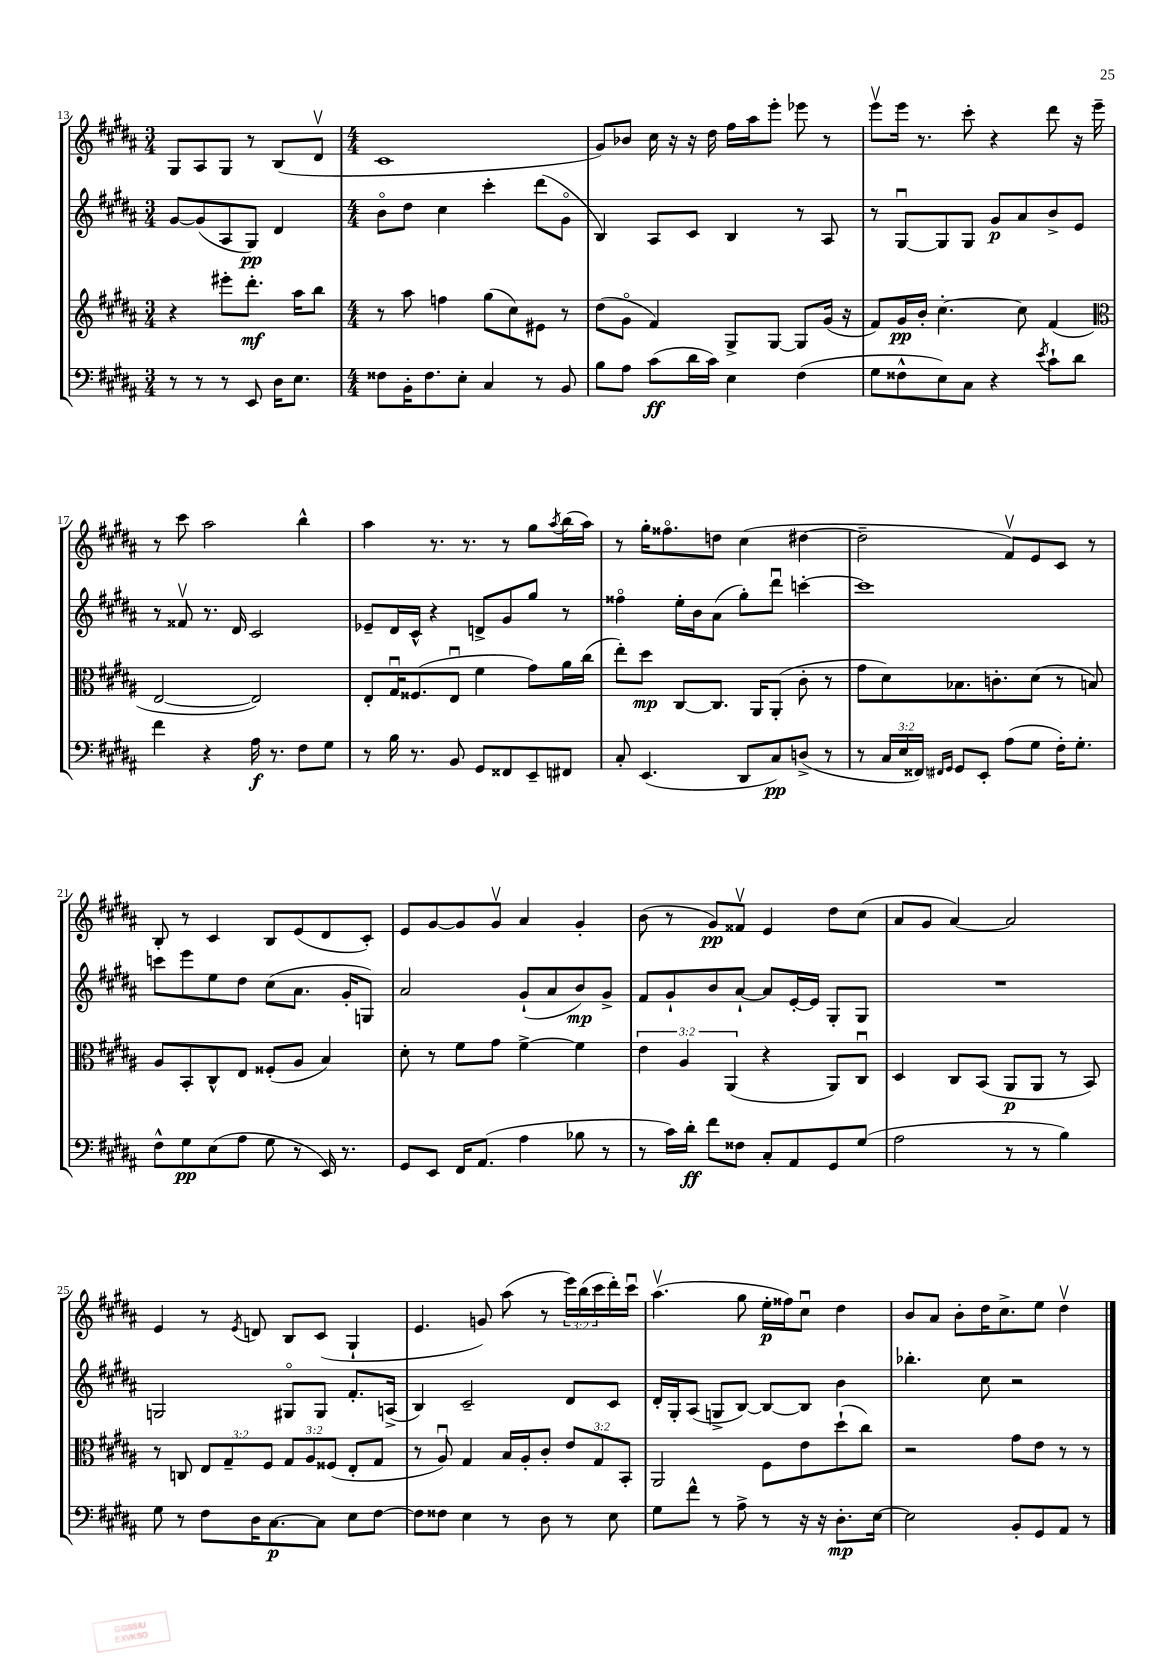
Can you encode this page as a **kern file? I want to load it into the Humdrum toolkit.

**kern	**dynam	**kern	**dynam	**kern	**dynam	**kern	**dynam
*part4	*part4	*part3	*part3	*part2	*part2	*part1	*part1
*staff4	*staff4	*staff3	*staff3	*staff2	*staff2	*staff1	*staff1
*clefF4	*	*clefG2	*	*clefG2	*	*clefG2	*
*k[f#c#g#d#a#]	*	*k[f#c#g#d#a#]	*	*k[f#c#g#d#a#]	*	*k[f#c#g#d#a#]	*
*M3/4	*	*M3/4	*	*M3/4	*	*M3/4	*
=13	=13	=13	=13	=13	=13	=13	=13
8r	.	4r	.	[8g#/L	.	8G#/L	.
8r	.	.	.	(8g#/]	.	8A#/	.
8r	.	8eee#X'\L	.	8A#/	.	8G#/J	.
8EE/	.	8.ddd#'\J	mf	8G#/J)	pp	8r	.
16D#\KL	.	.	.	4d#/	.	(8B/L	.
8.E\J	.	16aa#\KL	.	.	.	.	.
.	.	8bb\J	.	.	.	8d#v/J	.
=14	=14	=14	=14	=14	=14	=14	=14
*M4/4	*	*M4/4	*	*M4/4	*	*M4/4	*
8F##X\L	.	8r	.	8b\L	.	1c#	.
16BB'\K	.	8aa#\	.	8dd#\J	.	.	.
8.F##\	.	.	.	.	.	.	.
.	.	4ffn\	.	4cc#\	.	.	.
8E'\J	.	.	.	.	.	.	.
4C#/	.	(8gg#\L	.	4ccc#'\	.	.	.
.	.	8cc#\)	.	.	.	.	.
8r	.	8e#X\J	.	(8ddd#\L	.	.	.
8BB/	.	8r	.	8g#\J	.	.	.
=15	=15	=15	=15	=15	=15	=15	=15
8B\L	.	(8dd#\L	.	4B/)	.	8g#/L)	.
8A#\J	.	8g#\J	.	.	.	8b-X/J	.
(8c#\L	ff	4f#/)	.	8A#/L	.	16cc#\	.
.	.	.	.	.	.	16r	.
16d#\L	.	.	.	8c#/J	.	16r	.
16c#\JJ)	.	.	.	.	.	16dd#\	.
4E\	.	8G#^/L	.	4B/	.	16ff#\LL	.
.	.	.	.	.	.	16aa#\J	.
.	.	[8G#/J	.	.	.	8eee'\J	.
(4F#\	.	8G#/L]	.	8r	.	8eee-X\	.
.	.	(16g#/Jk	.	8A#/	.	8r	.
.	.	16r	.	.	.	.	.
=16	=16	=16	=16	=16	=16	=16	=16
8G#\L	.	8f#/L)	.	8r	.	8eeev\L	.
8F##X^^\	.	16g#/L	pp	[8G#u/L	.	16eee\Jk	.
.	.	16b'/JJ	.	.	.	8.r	.
8E\)	.	[4.cc#'\	.	8G#/]	.	.	.
8C#\J	.	.	.	8G#/J	.	8ccc#'\	.
4r	.	.	.	8g#/L	p	4r	.
.	.	8cc#\]	.	8a#/	.	.	.
8qe/	.	.	.	.	.	.	.
8c#`\L	.	(4f#/	.	8b^/	.	8ddd#\	.
8d#\J	.	.	.	8e/J	.	16r	.
.	.	.	.	.	.	16eee~\	.
!!LO:LB:g=z
=17	=17	=17	=17	=17	=17	=17	=17
*	*	*clefC3	*	*	*	*	*
4f#\	.	[2E/	.	8r	.	8r	.
.	.	.	.	8f##Xv/	.	8ccc#\	.
4r	.	.	.	8.r	.	2aa#\	.
.	.	.	.	16d#/	.	.	.
16A#\	f	2E/])	.	2c#/	.	.	.
8.r	.	.	.	.	.	.	.
8F#\L	.	.	.	.	.	4bb^^\	.
8G#\J	.	.	.	.	.	.	.
=18	=18	=18	=18	=18	=18	=18	=18
8r	.	8E'/L	.	8e-X~/L	.	4aa#\	.
16B\	.	16G#u/K	.	16d#/L	.	.	.
8.r	.	(8.F##X/	.	16c#^^/JJ	.	.	.
.	.	.	.	4r	.	8.r	.
8BB/	.	8Eu/J	.	.	.	.	.
.	.	.	.	.	.	8.r	.
8GG#/L	.	4f#\	.	8dn^/L	.	.	.
8FF##X/	.	.	.	8g#/	.	8r	.
8EE~/	.	8g#\L)	.	8gg#/J	.	8gg#\L	.
.	.	.	.	.	.	8qaa#/	.
8FF#X/J	.	16a#\L	.	8r	.	(16bb\L	.
.	.	(16cc#\JJ	.	.	.	16aa#\JJ)	.
=19	=19	=19	=19	=19	=19	=19	=19
8C#'/	.	8ee'\L)	.	4ff##X\	.	8r	.
(4.EE/	.	8dd#\J	mp	.	.	16gg#'\KL	.
.	.	.	.	.	.	8.ff##X\	.
.	.	[8C#/L	.	16ee'\LL	.	.	.
.	.	.	.	16b\J	.	.	.
.	.	8.C#/J]	.	(8a#\J	.	8ddn\J	.
8DD#/L	.	.	.	8gg#'\L)	.	(4cc#\	.
.	.	16AA#/KL	.	.	.	.	.
8C#/)	pp	(8AA#'/J	.	8ddd#u\J	.	.	.
(8Dn^/J	.	8c#'\	.	[4cccn'\	.	[4dd#X\	.
8r	.	8r	.	.	.	.	.
=20	=20	=20	=20	=20	=20	=20	=20
8r	.	8g#\L	.	1ccc]	.	2dd#~\]	.
24C#/LL	.	8d#\)	.	.	.	.	.
24E/	.	.	.	.	.	.	.
24FF##X/JJ)	.	.	.	.	.	.	.
16qqFF#X/LL	.	.	.	.	.	.	.
16qqGG#/JJ	.	.	.	.	.	.	.
8GG#/L	.	8.B-X\	.	.	.	.	.
8EE'/J	.	.	.	.	.	.	.
.	.	8.cn'\	.	.	.	.	.
(8A#\L	.	.	.	.	.	8f#v/L)	.
8G#\J	.	(8d#\J	.	.	.	8e/	.
16F#'\KL)	.	8r	.	.	.	8c#/J	.
8.G#'\J	.	.	.	.	.	.	.
.	.	8Bn/)	.	.	.	8r	.
!!LO:LB:g=z
=21	=21	=21	=21	=21	=21	=21	=21
8F#^^\L	.	8A#/L	.	8cccn\L	.	8B'/	.
8G#\	pp	8BB'/	.	8eee\	.	8r	.
(8E\	.	8C#^^/	.	8ee\	.	4c#/	.
8A#\J	.	8E/J	.	8dd#\J	.	.	.
8G#\	.	(8F##X'/L	.	(8cc#\L	.	8B/L	.
8r	.	8A#/J	.	8.a#\J	.	(8e/	.
16EE/)	.	4B/)	.	.	.	8d#/	.
8.r	.	.	.	16g#'/KL	.	.	.
.	.	.	.	8Gn/J)	.	8c#'/J)	.
=22	=22	=22	=22	=22	=22	=22	=22
8GG#/L	.	8d#'\	.	2a#/	.	8e/L	.
8EE/J	.	8r	.	.	.	[8g#/	.
16FF#/KL	.	8f#\L	.	.	.	8g#/]	.
(8.AA#/J	.	.	.	.	.	.	.
.	.	8g#\J	.	.	.	8g#v/J	.
4A#\	.	[4f#^\	.	(8g#`/L	.	4a#/	.
.	.	.	.	8a#/	.	.	.
8B-X\	.	4f#\]	.	8b/)	mp	4g#'/	.
8r	.	.	.	8g#^/J	.	.	.
=23	=23	=23	=23	=23	=23	=23	=23
8r	.	6e\	.	8f#/L	.	(8b\	.
16c#\LL)	.	.	.	8g#`/	.	8r	.
.	.	6A#/	.	.	.	.	.
16d#'\JJ	ff	.	.	.	.	.	.
8f#\L	.	.	.	8b/	.	8g#/L)	pp
.	.	(6AA#/	.	.	.	.	.
8F##X\J	.	.	.	[8a#`/J	.	8f##Xv/J	.
8C#'/L	.	4r	.	8a#/L]	.	4e/	.
8AA#/	.	.	.	[16e'/L	.	.	.
.	.	.	.	16e/JJ]	.	.	.
8GG#/	.	8AA#/L)	.	8G#'/L	.	8dd#\L	.
(8G#/J	.	8C#u/J	.	8G#/J	.	(8cc#\J	.
=24	=24	=24	=24	=24	=24	=24	=24
2A#\	.	4D#/	.	1r	.	8a#/L	.
.	.	.	.	.	.	8g#/J	.
.	.	8C#/L	.	.	.	[4a#/)	.
.	.	(8BB/J	.	.	.	.	.
8r	.	8AA#/L	p	.	.	2a#/]	.
8r	.	8AA#/J	.	.	.	.	.
4B\)	.	8r	.	.	.	.	.
.	.	8BB/)	.	.	.	.	.
!!LO:LB:g=z
=25	=25	=25	=25	=25	=25	=25	=25
8G#\	.	8r	.	2Gn/	.	4e/	.
8r	.	8Cn/	.	.	.	.	.
8F#\L	.	12E/L	.	.	.	8r	.
.	.	12G#~/	.	.	.	.	.
.	.	.	.	.	.	8qe/	.
16D#\K	.	.	.	.	.	8dn/	.
.	.	12F#/J	.	.	.	.	.
[8.C#\	p	.	.	.	.	.	.
.	.	12G#/L	.	8G#X/L	.	8B/L	.
.	.	12A#/	.	.	.	.	.
8C#\J]	.	.	.	8G#/J	.	(8c#/J	.
.	.	(12F##X/J	.	.	.	.	.
8E\L	.	8E'/L	.	8.f#'/L	.	4G#`/	.
[8F#\J	.	8G#/J	.	.	.	.	.
.	.	.	.	(16An^/Jk	.	.	.
=26	=26	=26	=26	=26	=26	=26	=26
8F#\L]	.	8r	.	4B/)	.	4.e/	.
8F##X\J	.	8A#u/)	.	.	.	.	.
4E\	.	4G#/	.	2c#~/	.	.	.
.	.	.	.	.	.	8gn/)	.
8r	.	16B/LL	.	.	.	(8aa#\	.
.	.	16A#'/J	.	.	.	.	.
8D#\	.	8c#'/J	.	.	.	8r	.
8r	.	12e/L	.	8d#/L	.	24eee\LL)	.
.	.	.	.	.	.	(24bb\	.
.	.	12G#/	.	.	.	24ccc#\	.
8E\	.	.	.	8c#/J	.	16ddd#'\)	.
.	.	12BB'/J	.	.	.	.	.
.	.	.	.	.	.	16ccc#u\JJ	.
=27	=27	=27	=27	=27	=27	=27	=27
8G#\L	.	2AA#/	.	16d#'/LL	.	(4.aa#v\	.
.	.	.	.	16G#'/J	.	.	.
8f#^^\J	.	.	.	(8A#/J	.	.	.
8r	.	.	.	8Gn^/L	.	.	.
8A#^\	.	.	.	[8B/J)	.	8gg#\	.
8r	.	8F#\L	.	8B/L_	.	16ee'\LL	p
.	.	.	.	.	.	16ff##X\J)	.
16r	.	8e\	.	8B/J]	.	8cc#u\J	.
16r	.	.	.	.	.	.	.
8.D#'\L	mp	(8dd#`\	.	4b\	.	4dd#\	.
.	.	8cc#\J)	.	.	.	.	.
[16E\Jk	.	.	.	.	.	.	.
=28	=28	=28	=28	=28	=28	=28	=28
2E\]	.	2r	.	4.bb-X'\	.	8b/L	.
.	.	.	.	.	.	8a#/J	.
.	.	.	.	.	.	8b'\L	.
.	.	.	.	8cc#\	.	16dd#\K	.
.	.	.	.	.	.	8.cc#^\	.
8BB'/L	.	8g#\L	.	2r	.	.	.
8GG#/	.	8e\J	.	.	.	8ee\J	.
8AA#/J	.	8r	.	.	.	4dd#v\	.
8r	.	8r	.	.	.	.	.
==	==	==	==	==	==	==	==
*-	*-	*-	*-	*-	*-	*-	*-
